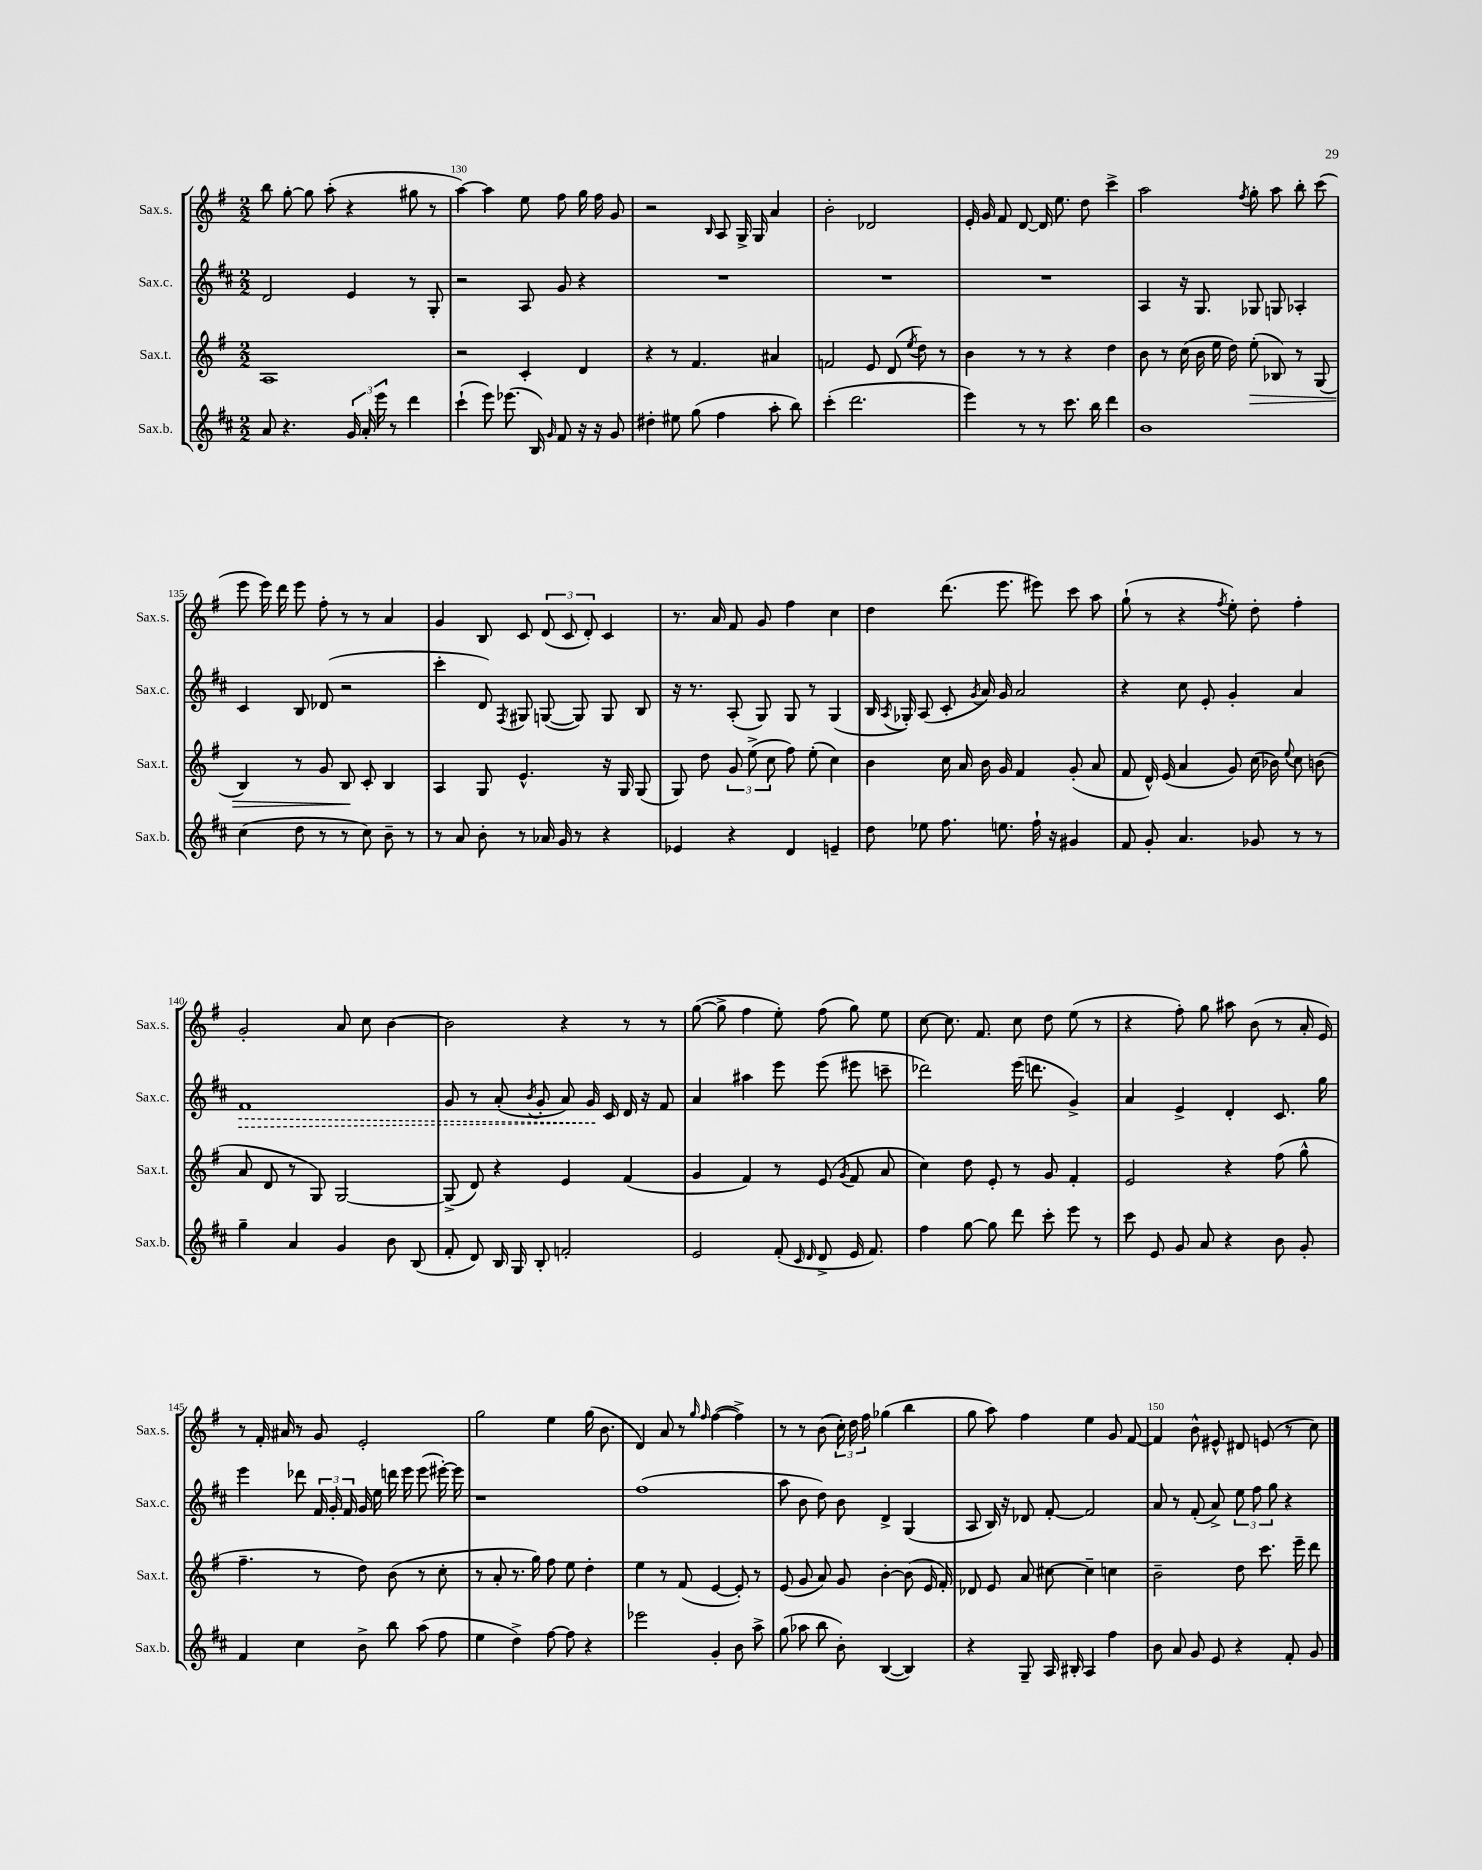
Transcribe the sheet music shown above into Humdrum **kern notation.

**kern	**kern	**dynam	**kern	**dynam	**kern
*part4	*part3	*part3	*part2	*part2	*part1
*staff4	*staff3	*staff3	*staff2	*staff2	*staff1
*I"Sax.b.	*I"Sax.t.	*	*I"Sax.c.	*	*I"Sax.s.
*I'Sax.b.	*I'Sax.t.	*	*I'Sax.c.	*	*I'Sax.s.
*clefG2	*clefG2	*	*clefG2	*	*clefG2
*k[f#c#]	*k[f#]	*	*k[f#c#]	*	*k[f#]
*M2/2	*M2/2	*	*M2/2	*	*M2/2
=129	=129	=129	=129	=129	=129
8a/	1A	.	2d/	.	8bb\
4.r	.	.	.	.	[8gg'\
.	.	.	.	.	8gg\]
.	.	.	.	.	(8aa'\
24g/	.	.	4e/	.	4r
24a'/	.	.	.	.	.
24eee\	.	.	.	.	.
8r	.	.	.	.	.
4ddd\	.	.	8r	.	8gg#X\
.	.	.	8G'/	.	8r
=130	=130	=130	=130	=130	=130
(4ccc#`\	2r	.	2r	.	[4aa\)
8eee\)	.	.	.	.	4aa\]
(8.eee-X\	.	.	.	.	.
.	4c'/	.	8A/	.	8ee\
16B/)	.	.	.	.	.
16qqg/	.	.	.	.	.
8f#/	.	.	8g/	.	8ff#\
16r	4d/	.	4r	.	16gg\
16r	.	.	.	.	16ff#\
8g/	.	.	.	.	8g/
=131	=131	=131	=131	=131	=131
4dd#X'\	4r	.	1r	.	2r
8ee#X\	8r	.	.	.	.
(8gg\	4.f#/	.	.	.	.
.	.	.	.	.	16qqB/
4ff#\	.	.	.	.	8A/
.	.	.	.	.	16G^/
.	.	.	.	.	16G/
8aa'\	4a#X/	.	.	.	4a/
8bb\)	.	.	.	.	.
=132	=132	=132	=132	=132	=132
(4ccc#'\	2fn/	.	1r	.	2b'\
2.ddd\	.	.	.	.	.
.	8e/	.	.	.	2d-X/
.	(8d/	.	.	.	.
.	8qee/	.	.	.	.
.	8dd\)	.	.	.	.
.	8r	.	.	.	.
=133	=133	=133	=133	=133	=133
4eee\)	4b\	.	1r	.	16e'/
.	.	.	.	.	16g/
.	.	.	.	.	8f#/
8r	8r	.	.	.	[8d/
8r	8r	.	.	.	16d/]
.	.	.	.	.	8.ee\
8.ccc#\	4r	.	.	.	.
.	.	.	.	.	8dd\
16bb\	.	.	.	.	.
4ddd\	4dd\	.	.	.	4ccc^\
=134	=134	=134	=134	=134	=134
1b	8b\	.	4A/	.	2aa\
.	8r	.	.	.	.
.	(16cc\	.	16r	.	.
.	16b\	.	8.G/	.	.
.	16ee\	.	.	.	.
.	16dd\)	.	.	.	.
.	.	.	.	.	8qff#/
!	!	!LO:HP:b	!	!	!
.	(8ee'\	>	8G-X/	.	8gg'\
.	8B-X/)	.	8Gn/	.	8aa\
.	8r	.	4A-X'/	.	8bb'\
.	(8G/	.	.	.	(8ccc\
!!LO:LB:g=z
=135	=135	=135	=135	=135	=135
(4cc#\	4B/)	.	4c#/	.	8eee\
.	.	.	.	.	16eee\)
.	.	.	.	.	16ddd\
8dd\	8r	.	8B/	.	8eee\
8r	8g/	.	(8d-X/	.	8ff#'\
8r	8B/	.	2r	.	8r
8cc#\)	8c'/	]	.	.	8r
8b~\	4B/	.	.	.	4a/
8r	.	.	.	.	.
=136	=136	=136	=136	=136	=136
8r	4A/	.	4ccc#'\	.	4g/
8a/	.	.	.	.	.
8b'\	8G/	.	8d/)	.	8B/
.	.	.	8qF#/	.	.
8r	4.e^^/	.	8G#X/	.	8c/
16a-X/	.	.	([8Gn/	.	(12d/
16g/	.	.	.	.	.
.	.	.	.	.	12c/
8r	.	.	8G/])	.	.
.	.	.	.	.	12d'/)
4r	16r	.	8G/	.	4c/
.	16G/	.	.	.	.
.	(8G/	.	8B/	.	.
=137	=137	=137	=137	=137	=137
4e-X/	8G/)	.	16r	.	8.r
.	.	.	8.r	.	.
.	8dd\	.	.	.	.
.	.	.	.	.	16a/
4r	12g/	.	(8A'/	.	8f#/
.	(12ee^\	.	.	.	.
.	.	.	8G/)	.	8g/
.	12cc\	.	.	.	.
4d/	8ff#\)	.	8G/	.	4ff#\
.	(8ee'\	.	8r	.	.
4en~/	4cc\)	.	(4G/	.	4cc\
=138	=138	=138	=138	=138	=138
8dd\	4b\	.	16B/	.	4dd\
.	.	.	8qA/	.	.
.	.	.	16G-X'/)	.	.
8ee-X\	.	.	(8A/	.	.
8.ff#\	16cc\	.	8c#'/	.	(8.ddd\
.	16a/	.	.	.	.
.	.	.	8qg/	.	.
.	16b\	.	16a/)	.	.
8.een\	16g/	.	16g/	.	8.eee\
.	4f#/	.	2a/	.	.
16ff#`\	.	.	.	.	8eee#X\)
16r	.	.	.	.	.
4g#X/	(8g'/	.	.	.	8ccc\
.	8a/	.	.	.	8aa\
=139	=139	=139	=139	=139	=139
8f#/	8f#/	.	4r	.	(8gg`\
8g'/	16d^^/)	.	.	.	8r
.	(16e/	.	.	.	.
4.a/	4a/	.	8cc#\	.	4r
.	.	.	8e'/	.	.
.	.	.	.	.	8qff#/
.	8g/)	.	4g'/	.	8ee'\)
8g-X/	(16cc\	.	.	.	8dd'\
.	16b-X\)	.	.	.	.
.	8qqee/	.	.	.	.
8r	8cc\	.	4a/	.	4ff#'\
8r	(8bn\	.	.	.	.
!!LO:LB:g=z
=140	=140	=140	=140	=140	=140
!	!	!	!	!LO:HP:b	!
4gg~\	8a/	.	1f#	>	2g'/
.	8d/	.	.	.	.
4a/	8r	.	.	.	.
.	8G/)	.	.	.	.
4g/	[2G/	.	.	.	8a/
.	.	.	.	.	8cc\
8b\	.	.	.	.	[4b\
(8B/	.	.	.	.	.
=141	=141	=141	=141	=141	=141
8f#'/	(8G^/]	.	8g/	.	2b\]
8d/)	8d/)	.	8r	.	.
16B/	4r	.	(8a'/	.	.
16G/	.	.	.	.	.
.	.	.	8qb/	.	.
8B'/	.	.	8g'/	.	.
2fn'/	4e/	.	8a/)	.	4r
.	.	.	16g/	.	.
.	.	.	16c#/	]	.
.	(4f#/	.	16d/	.	8r
.	.	.	16r	.	.
.	.	.	8f#/	.	8r
=142	=142	=142	=142	=142	=142
2e/	4g/	.	4a/	.	([8gg\
.	.	.	.	.	8gg^\]
.	4f#/)	.	4aa#X\	.	4ff#\
(8f#'/	8r	.	8eee\	.	8ee'\)
16qqc#/	.	.	.	.	.
16qqd/	.	.	.	.	.
8d^/	(8e/	.	(8eee\	.	(8ff#\
.	8qg/	.	.	.	.
16e/	8f#/	.	8eee#X\	.	8gg\)
8.f#/)	.	.	.	.	.
.	8a/	.	8cccn~\	.	8ee\
=143	=143	=143	=143	=143	=143
4ff#\	4cc\)	.	2ddd-X\)	.	[8cc\
.	.	.	.	.	8.cc\]
[8gg\	8dd\	.	.	.	.
.	.	.	.	.	8.f#/
8gg\]	8e'/	.	.	.	.
8ddd\	8r	.	(16eee\	.	8cc\
.	.	.	8.dddn\	.	.
8ccc#'\	8g/	.	.	.	8dd\
8eee\	4f#'/	.	4g^/)	.	(8ee\
8r	.	.	.	.	8r
=144	=144	=144	=144	=144	=144
8ccc#\	2e/	.	4a/	.	4r
8e/	.	.	.	.	.
8g/	.	.	4e^/	.	8ff#'\)
8a/	.	.	.	.	8gg\
4r	4r	.	4d'/	.	8aa#X\
.	.	.	.	.	(8b\
8b\	(8ff#\	.	8.c#/	.	8r
8g'/	8gg^^\	.	.	.	16a'/
.	.	.	16gg\	.	16e/)
!!LO:LB:g=z
=145	=145	=145	=145	=145	=145
4f#/	4.ff#~\	.	4eee\	.	8r
.	.	.	.	.	16f#'/
.	.	.	.	.	16a#X/
4cc#\	.	.	8ddd-X\	.	8r
.	8r	.	24f#/	.	8g/
.	.	.	24g'/	.	.
.	.	.	24f#/	.	.
8b^\	8dd\)	.	16g/	.	2e'/
.	.	.	16ee\	.	.
8bb\	(8b\	.	16dddn\	.	.
.	.	.	16eee\	.	.
(8aa\	8r	.	(8eee\	.	.
8ff#\	8cc'\	.	[16eee#X'\)	.	.
.	.	.	16eee#\]	.	.
=146	=146	=146	=146	=146	=146
4ee\	8r	.	1r	.	2gg\
.	8a'/	.	.	.	.
4dd^\)	8.r	.	.	.	.
.	16gg\)	.	.	.	.
[8ff#\	8ff#\	.	.	.	4ee\
8ff#\]	8ee\	.	.	.	.
4r	4dd'\	.	.	.	(16gg\
.	.	.	.	.	8.b\
=147	=147	=147	=147	=147	=147
2eee-X\	4ee\	.	(1ff#	.	4d/)
.	8r	.	.	.	8a/
.	(8f#/	.	.	.	8r
.	.	.	.	.	16qqgg/
.	.	.	.	.	16qqff#/
4g'/	[4e/	.	.	.	([4ff#\
8b\	8e'/])	.	.	.	4ff#^\])
8aa^\	8r	.	.	.	.
=148	=148	=148	=148	=148	=148
(8gg\	(8e/	.	8aa\	.	8r
8aa-X\	8g/	.	8b\	.	8r
8bb\	8a/)	.	8dd\)	.	(8b\
8b'\)	8g/	.	8b\	.	24cc'\)
.	.	.	.	.	24dd\
.	.	.	.	.	24ff#\
([4B/	[4b'\	.	4d^/	.	(4gg-X\
4B/])	(8b\]	.	(4G/	.	4bb\
.	16e/	.	.	.	.
.	16f#'/)	.	.	.	.
=149	=149	=149	=149	=149	=149
4r	8d-X/	.	8A/	.	8gg\
.	8e/	.	16B/)	.	8aa\)
.	.	.	16r	.	.
8G~/	8a/	.	8d-X/	.	4ff#\
16A/	[8cc#X\	.	[8f#'/	.	.
16B#X'/	.	.	.	.	.
4A/	4cc#~\]	.	2f#/]	.	4ee\
4ff#\	4ccn\	.	.	.	8g/
.	.	.	.	.	[8f#/
=150	=150	=150	=150	=150	=150
8b\	2b~\	.	8a/	.	4f#/]
8a/	.	.	8r	.	.
8g/	.	.	(8f#'/	.	8b^^\
8e/	.	.	8a^/)	.	8e#X^^/
4r	8dd\	.	12ee\	.	8d#X/
.	.	.	12ff#\	.	.
.	8.ccc\	.	.	.	(8en/
.	.	.	12gg\	.	.
8f#'/	.	.	4r	.	8r
.	16eee~\	.	.	.	.
8g/	8ddd\	.	.	.	8cc\)
==	==	==	==	==	==
*-	*-	*-	*-	*-	*-
